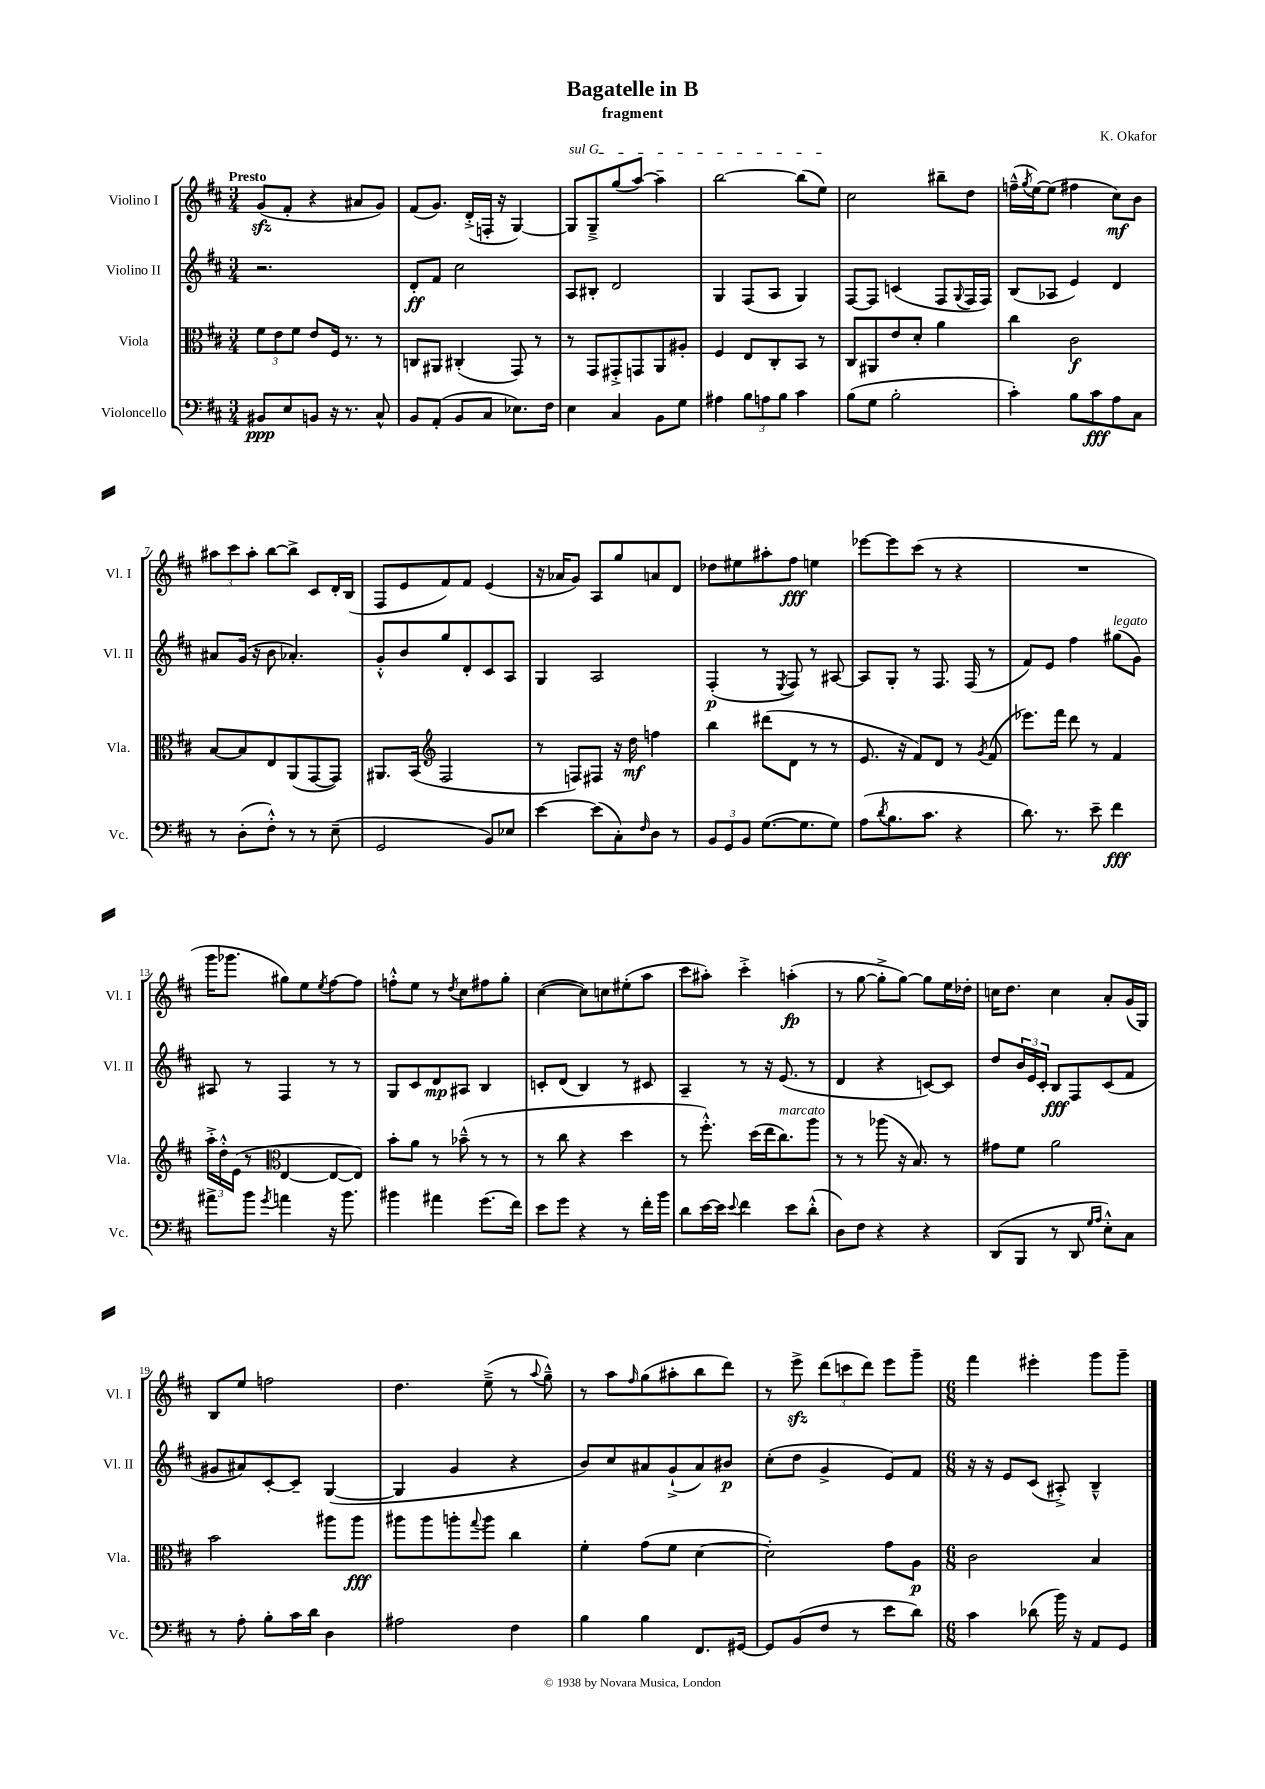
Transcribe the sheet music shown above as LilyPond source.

\header { title = "Bagatelle in B" composer = "K. Okafor" subtitle = "fragment" }
<<
\new StaffGroup <<
\new Staff = "s0" \with { instrumentName = "Violino I" shortInstrumentName = "Vl. I" } {
    \clef treble \key d \major \numericTimeSignature \time 3/4 \tempo "Presto"
    g'8\sfz( fis'8-. r4 ais'8 g'8) |
    fis'8( g'8.) d'16-.->( f16-. r16 g4~) |
    \once \override TextSpanner.bound-details.left.text = \markup { \italic "sul G" } g8\startTextSpan g8---> g''8( a''8~) a''4-- |
    b''2~ b''8( e''8\stopTextSpan) |
    cis''2 bis''8-- d''8 |
    f''16---^( \acciaccatura { g''8 } e''16~) e''8( fis''4 cis''8\mf) b'8 |
    \tuplet 3/2 { ais''8 cis'''8 ais''8-. } b''8~ b''8-> cis'8 d'16-. b16( |
    fis8 e'8 fis'8) fis'8 e'4( |
    r16 aes'16 g'8) a8 g''8 a'8 d'8 |
    des''8 eis''8 ais''8-. fis''8\fff e''4 |
    ees'''8~ ees'''8 cis'''8( r8 r4 |
    R2. |
    g'''16 ges'''8. gis''8) e''8 \acciaccatura { e''8 } fis''8~ fis''8 |
    f''8-.-^ e''8 r8 \acciaccatura { d''8 } cis''8 fis''8 g''8-. |
    cis''4~( cis''8) c''8 eis''8-.( a''8 |
    cis'''8 ais''8-.) cis'''4-.-> a''4-.\fp( |
    r8 g''8~ g''8-.-> g''8~) g''8 e''16 des''16-. |
    c''16 d''8. c''4 a'8-. g'16( g16) |
    b8 e''8 f''2 |
    d''4. e''8--->( r8 \appoggiatura { a''8 } g''8---^) |
    r8 a''8 \grace { fis''16 } g''8( ais''8-. b''8 d'''8) |
    r8 e'''8->\sfz \tuplet 3/2 { d'''8( c'''8 d'''8) } e'''8 g'''8-- |
    \numericTimeSignature \time 6/8 fis'''4 eis'''4-. g'''8 g'''8-- \bar "|." |
}
\new Staff = "s1" \with { instrumentName = "Violino II" shortInstrumentName = "Vl. II" } {
    \clef treble \key d \major \numericTimeSignature \time 3/4
    r2. |
    d'8-.\ff fis'8 cis''2 |
    a8 bis8-. d'2 |
    g4 fis8( a8 g4) |
    fis8~ fis8 c'4( fis8 \appoggiatura { g8 } fis16 fis16) |
    b8( aes8 e'4) d'4 |
    ais'8 g'16( r16 b'8 aes'4.-.) |
    g'8-.-^ b'8 g''8 d'8-. cis'8 a8 |
    g4 a2 |
    fis4-.\p( r8 \acciaccatura { e8 } fis8) r8 ais8~ |
    ais8 g8-. r8 fis8. fis16( r8 |
    fis'8) e'8 fis''4 gis''8^\markup { \italic "legato" }( g'8) |
    ais8 r8 fis4 r8 r8 |
    g8 cis'8 d'8\mp ais8 b4 |
    c'8-. d'8( b4) r8 cis'8 |
    a4-- r8 r16 e'8.( r8 |
    d'4 r4 c'8~) c'8 |
    d''8 \tuplet 3/2 { b'16 e'16 cis'16-. } b8\fff fis8 cis'8( fis'8 |
    gis'8 ais'8) cis'8~-. cis'8-- g4~( |
    g4 g'4 r4 |
    b'8) cis''8 ais'8 g'8-!->( ais'8) bis'8\p |
    cis''8-.( d''8 g'4-> e'8) fis'8 |
    \numericTimeSignature \time 6/8 r16 r16 e'8 cis'8( ais8-.->) b4---^ \bar "|." |
}
\new Staff = "s2" \with { instrumentName = "Viola" shortInstrumentName = "Vla." } {
    \clef alto \key d \major \numericTimeSignature \time 3/4
    \tuplet 3/2 { fis'8 e'8 fis'8 } e'8 fis16 r8. r8 |
    c8 ais,8 cis4-.( g,8) r8 |
    r8 g,8 gis,8-.-> g,8 a,8 ais8-. |
    fis4 e8 cis8-. b,8 r8 |
    cis8 ais,8 e'8 d'8-. a'4 |
    cis''4 cis'2\f |
    b8~ b8 e8 a,8( g,8~ g,8) |
    ais,8. b,16( \clef treble fis2 |
    r8 f8) fis8 r16 d''16\mf f''4 |
    b''4 dis'''8( d'8 r8 r8 |
    e'8. r16 fis'8) d'8 r8 \acciaccatura { g'8 } fis'8( |
    ees'''8.) fis'''16 d'''8 r8 fis'4 |
    \tuplet 3/2 { a''16-.-> d''16-.-^ e'16( } r8 \clef alto e4~ e8~ e8) |
    b'8-. a'8 r8 bes'8---^( r8 r8 |
    r8 cis''8 r4 d''4 |
    r8 fis''8.-.-^) d''16( e''16 cis''8.^\markup { \italic "marcato" }) a''8 |
    r8 r8 aes''8( r16 b8.) r8 |
    gis'8 fis'8 a'2 |
    b'2 ais''8 ais''8\fff |
    ais''8 ais''8 a''8-. \appoggiatura { g''8 } a''8 cis''4 |
    fis'4-. g'8( fis'8 d'4~ |
    d'2-.) g'8 a8\p |
    \numericTimeSignature \time 6/8 cis'2 b4 \bar "|." |
}
\new Staff = "s3" \with { instrumentName = "Violoncello" shortInstrumentName = "Vc." } {
    \clef bass \key d \major \numericTimeSignature \time 3/4
    bis,8\ppp e8 b,8 r16 r8. cis8-^ |
    b,8 a,8-.( b,8 cis8 ees8.) fis16 |
    e4 cis4 b,8 g8 |
    ais4 \tuplet 3/2 { b8 a8 b8 } cis'4 |
    b8( g8 b2-. |
    cis'4-.) b8 cis'8\fff a8 cis8 |
    r8 d8-.( fis8-.-^) r8 r8 e8--( |
    g,2 b,8) ees8 |
    e'4~ e'8( cis8-.) \grace { fis16 } d8 r8 |
    \tuplet 3/2 { b,8 g,8 b,8 } g8.~( g8. g8) |
    a8( \acciaccatura { d'8 } b8. cis'8. r4 |
    d'8.) r8. e'8-- fis'4\fff |
    ais'8-> b'8 \acciaccatura { g'8 } a'4 r16 b'8. |
    bis'4 ais'4 g'8.( fis'16) |
    e'8 g'8 r4 r8 fis'16-. b'16 |
    d'8 e'16~ e'16 \appoggiatura { e'8 } fis'4 e'8 d'8-.-^( |
    d8) fis8 r4 r4 |
    d,8( b,,8 r8 d,8 \grace { g16 a16 } e8-.-^) cis8 |
    r8 a8-. b8-. cis'16 d'16 d4 |
    ais2 fis4 |
    b4 b4 fis,8. gis,16~ |
    gis,8 b,8( fis8 r8 e'8 d'8) |
    \numericTimeSignature \time 6/8 cis'4 des'8( b'16) r16 a,8 g,8 \bar "|." |
}
>>
>>
